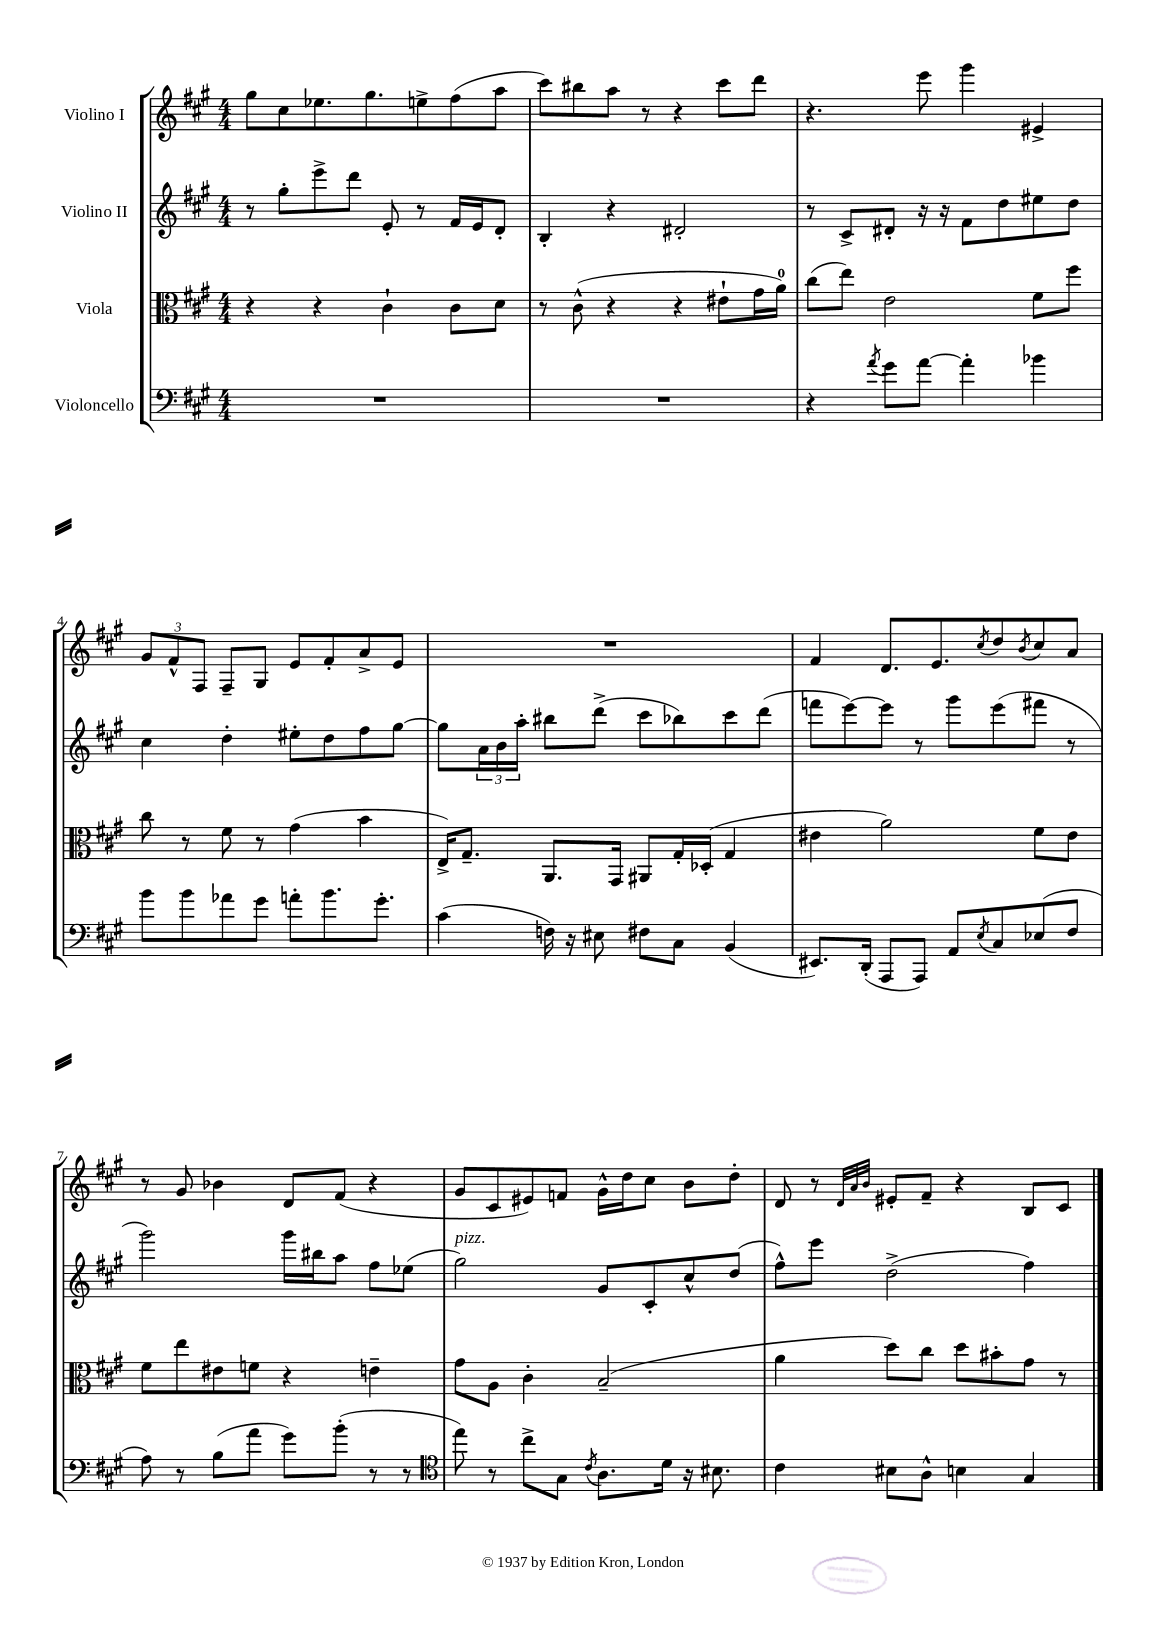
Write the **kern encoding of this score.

**kern	**kern	**kern	**kern
*staff4	*staff3	*staff2	*staff1
*clefF4	*clefC3	*clefG2	*clefG2
*k[f#c#g#]	*k[f#c#g#]	*k[f#c#g#]	*k[f#c#g#]
*M4/4	*M4/4	*M4/4	*M4/4
1r	4r	8r	8gg#\L
.	.	8gg#'\L	8cc#\
.	4r	8eee^\	8.ee-\
.	.	8ddd\J	.
.	.	.	8.gg#\
.	4c#`\	8e'/	.
.	.	8r	8ee^\
.	8c#\L	16f#/LL	(8ff#\
.	.	16e/J	.
.	8d\J	8d'/J	8aa\J
=	=	=	=
1r	8r	4B'/	8ccc#\L)
.	(8c#^^\	.	8bb#\
.	4r	4r	8aa\J
.	.	.	8r
.	4r	2d#'/	4r
.	8e#`\L	.	8ccc#\L
.	16g#\L	.	8ddd\J
.	16a\JJ)	.	.
=	=	=	=
4r	(8cc#\L	8r	4.r
.	8ee\J)	8c#^/L	.
8qa/	.	.	.
8g#\L	2e\	8d#'/J	.
[8a\J	.	16r	8eee\
.	.	16r	.
4a'\]	.	8f#\L	4ggg#\
.	.	8dd\	.
4b-\	8f#\L	8ee#\	4e#^/
.	8ff#\J	8dd\J	.
=	=	=	=
8b\L	8cc#\	4cc#\	12g#/L
.	.	.	12f#^^/
8b\	8r	.	.
.	.	.	12F#/J
8a-\	8f#\	4dd'\	8F#~/L
8g#\J	8r	.	8G#/J
8a'\L	(4g#\	8ee#'\L	8e/L
8.b\	.	8dd\	8f#'/
.	4b\	8ff#\	8a^/
8.g#'\J	.	.	.
.	.	[8gg#\J	8e/J
=	=	=	=
(4c#\	16E^/LK)	8gg#\]L	1r
.	8.G#~/J	.	.
.	.	24a\L	.
.	.	24b\	.
.	.	24aa'\JJ	.
16F\)	8.AA/L	8bb#\L	.
16r	.	.	.
8E#\	.	(8ddd^\J	.
.	16GG#/Jk	.	.
8F#\L	8AA#/L	8ccc#\L	.
8C#\J	16G#'/L	8bb-\)	.
.	(16D-'/JJ	.	.
(4BB/	4G#/	8ccc#\	.
.	.	(8ddd\J	.
=	=	=	=
8.EE#/L)	4e#\	8fff\L	4f#/
.	.	[8eee\)	.
(16DD'/Jk	.	.	.
8AAA/L	2a\)	8eee\]J	8.d/L
8AAA/J)	.	8r	.
.	.	.	8.e/
8AA/L	.	8ggg#\L	.
8qE/	.	.	8qcc#/
8C#/	.	(8eee\	8dd/
.	.	.	8qb/
(8E-/	8f#\L	8fff#\J	8cc#/
8F#/J	8e#\J	8r	8a/J
=	=	=	=
8A\)	8f#\L	2ggg#\)	8r
8r	8ee\	.	8g#/
(8B\L	8e#\	.	4b-\
8a\J	8f\J	.	.
8g#\L)	4r	16ggg#\LL	8d/L
.	.	16bb#\J	.
(8b'\J	.	8aa\J	(8f#/J
8r	4e~\	8ff#\L	4r
8r	.	(8ee-\J	.
=	=	=	=
*clefC4	*	*	*
8ee\)	8g#\L	2gg#\)	8g#/L
8r	8A\J	.	8c#/
8cc#^\L	4c#'\	.	8e#/)
8G#\J	.	.	8f/J
8qc#/	.	.	.
8.A\L	(2B~/	8g#/L	16g#^^\LL
.	.	.	16dd\J
.	.	8c#'/	8cc#\J
16d\Jk	.	.	.
16r	.	8cc#^^/	8b\L
8.B#\	.	.	.
.	.	(8dd/J	8dd'\J
=	=	=	=
4c#\	4a\	8ff#^^\L)	8d/
.	.	8eee\J	8r
.	.	.	32qqd/LLL
.	.	.	32qqa/
.	.	.	32qqb/JJJ
8B#\L	8dd\L)	(2dd^\	8e#'/L
8A^^\J	8cc#\J	.	8f#~/J
4B\	8dd\L	.	4r
.	8b#'\	.	.
4G#/	8g#\J	4ff#\)	8B/L
.	8r	.	8c#/J
==	==	==	==
*-	*-	*-	*-
